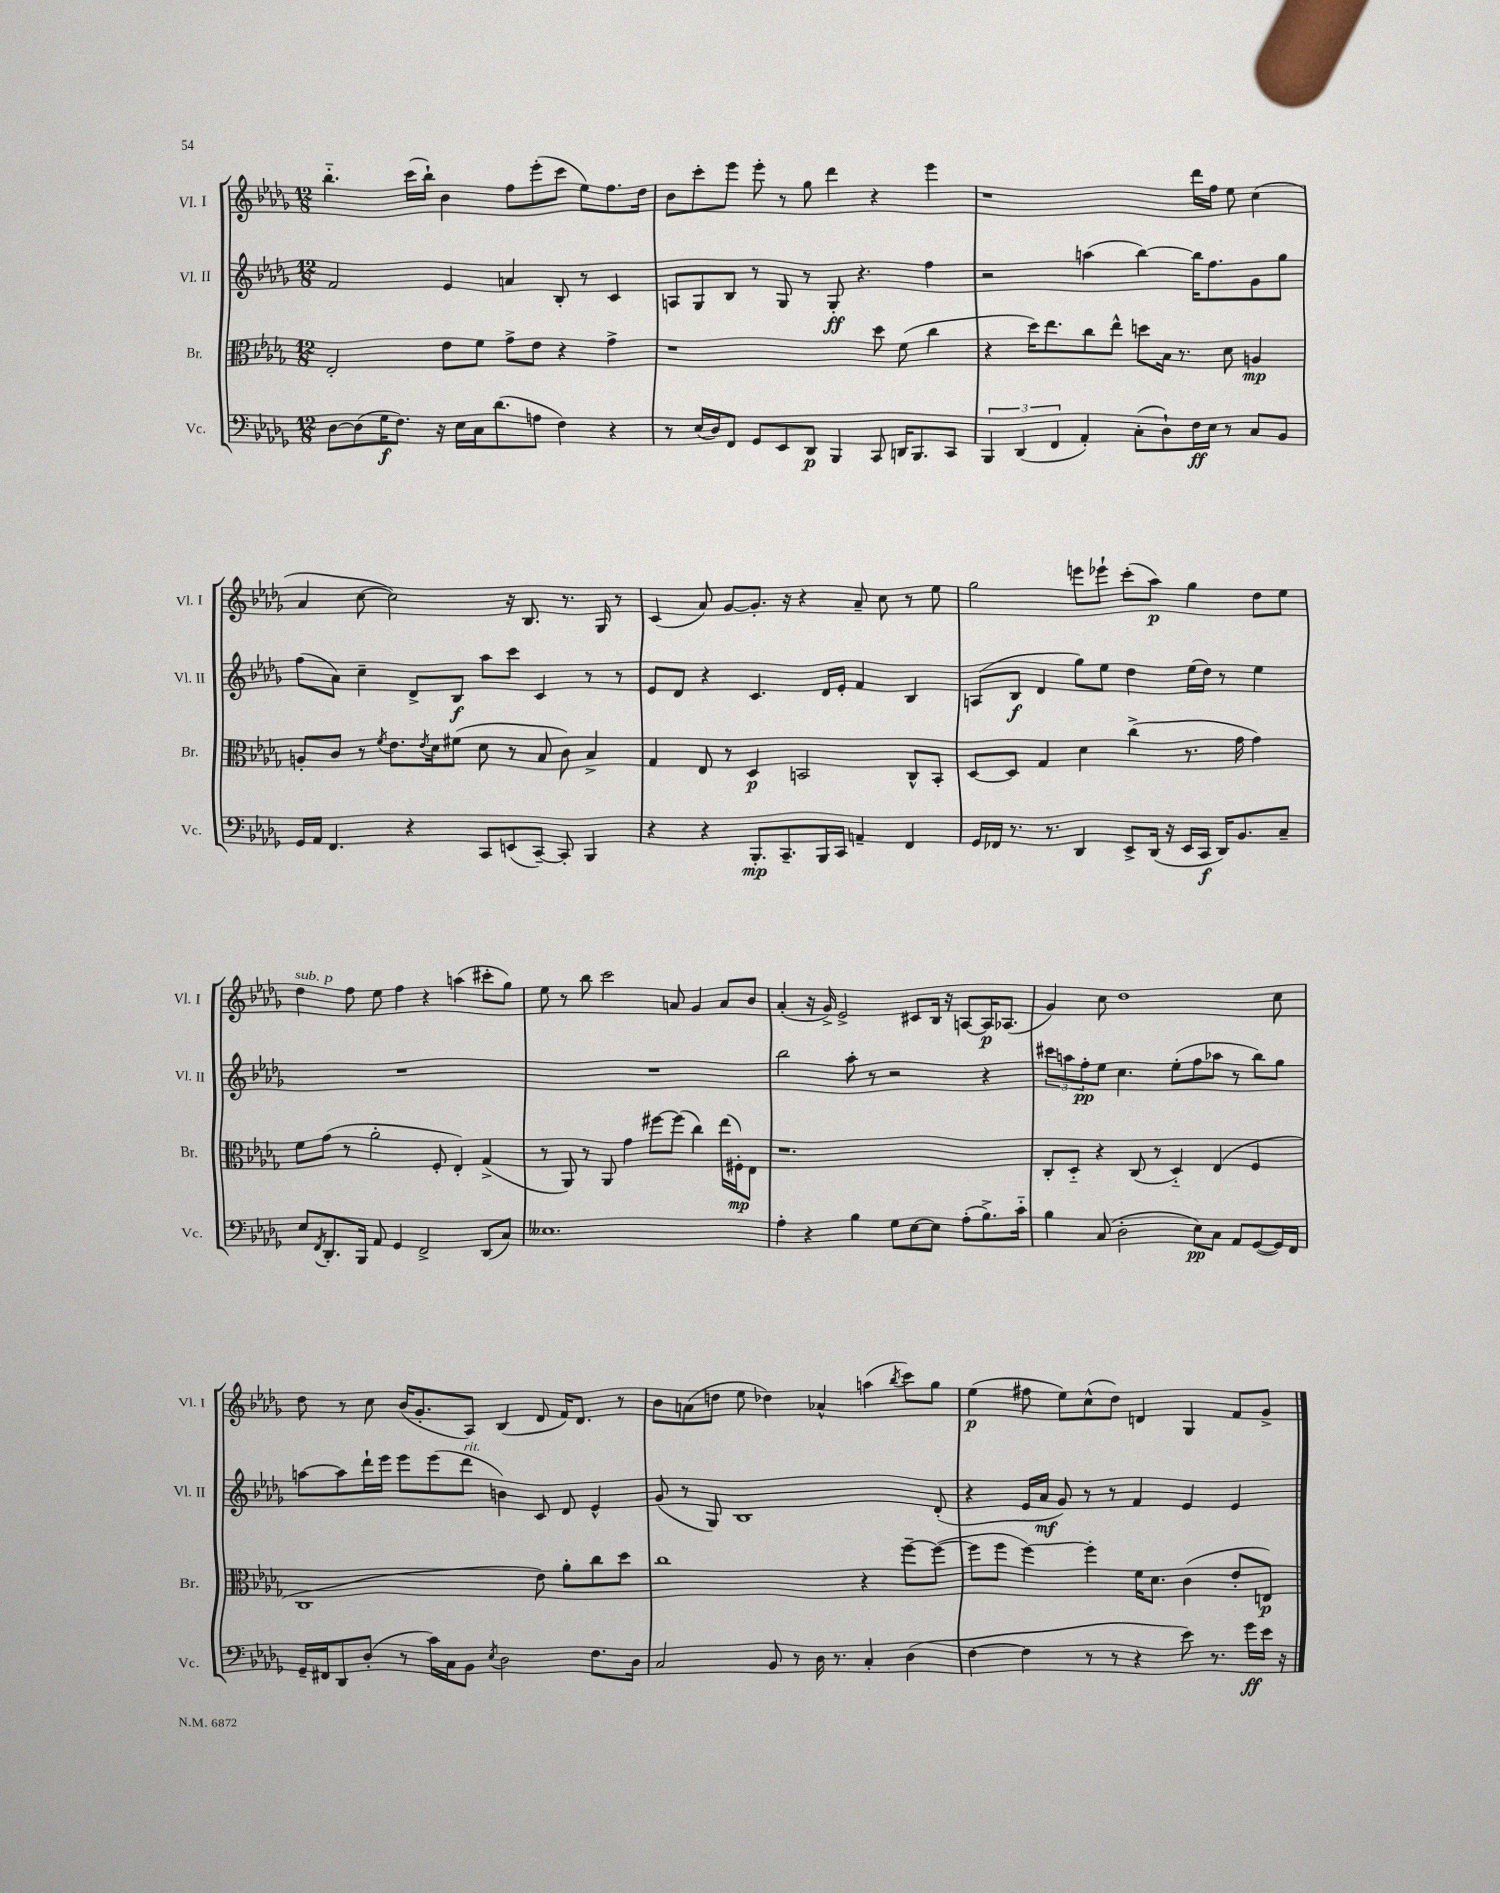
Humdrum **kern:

**kern	**dynam	**kern	**dynam	**kern	**dynam	**kern	**dynam
*part4	*part4	*part3	*part3	*part2	*part2	*part1	*part1
*staff4	*staff4	*staff3	*staff3	*staff2	*staff2	*staff1	*staff1
*I"Vc.	*	*I"Br.	*	*I"Vl. II	*	*I"Vl. I	*
*I'Vc.	*	*I'Br.	*	*I'Vl. II	*	*I'Vl. I	*
*clefF4	*	*clefC3	*	*clefG2	*	*clefG2	*
*k[b-e-a-d-g-]	*	*k[b-e-a-d-g-]	*	*k[b-e-a-d-g-]	*	*k[b-e-a-d-g-]	*
*M12/8	*	*M12/8	*	*M12/8	*	*M12/8	*
=7	=7	=7	=7	=7	=7	=7	=7
[8D-\L	.	2E-'/	.	2f/	.	4.bb-\	.
(8D-\]	.	.	.	.	.	.	.
16G-\K	f	.	.	.	.	.	.
8.F\J)	.	.	.	.	.	.	.
.	.	.	.	.	.	(16ccc\LL	.
.	.	.	.	.	.	16bb-`\JJ)	.
16r	.	8e-\L	.	4e-/	.	4b-\	.
16E-\LL	.	.	.	.	.	.	.
16C\J	.	8f\J	.	.	.	.	.
(8.d-\	.	.	.	.	.	.	.
.	.	8g-^\L	.	4an/	.	8ff\L	.
8An\J	.	8e-\J	.	.	.	(8eee-'\	.
4F\)	.	4r	.	8B-'/	.	8ccc\J	.
.	.	.	.	8r	.	8ee-\L)	.
4r	.	4g-^\	.	4c/	.	8.ff\	.
.	.	.	.	.	.	16dd-\Jk	.
=8	=8	=8	=8	=8	=8	=8	=8
8r	.	1r	.	8An/L	.	8b-\L	.
(16E-/LL	.	.	.	8G-/	.	8ccc'\	.
16D-/J)	.	.	.	.	.	.	.
8FF/J	.	.	.	8B-/J	.	8eee-\J	.
8GG-/L	.	.	.	8r	.	8eee-'\	.
8EE-/	.	.	.	8G-/	.	8r	.
8DD-/J	p	.	.	8r	.	8gg-\	.
4BBB-/	.	.	.	8G-'/	ff	4ddd-\	.
.	.	.	.	4.r	.	.	.
8CC/	.	8dd-\	.	.	.	4r	.
16DDn/KL	.	(8f\	.	.	.	.	.
8.BBB-/	.	.	.	.	.	.	.
.	.	4cc\	.	4ff\	.	4eee-\	.
8CC/J	.	.	.	.	.	.	.
=9	=9	=9	=9	=9	=9	=9	=9
6BBB-/	.	4r	.	2r	.	1r	.
(6DD-/	.	.	.	.	.	.	.
.	.	16dd-\KL)	.	.	.	.	.
.	.	8.ee-\	.	.	.	.	.
6FF/	.	.	.	.	.	.	.
4AA-'/)	.	8cc\	.	(4aan\	.	.	.
.	.	8ee-^^\J	.	.	.	.	.
(8C'\L	.	8ddn\L	.	[4bb-\)	.	.	.
8D-`\)	.	16B-\Jk	.	.	.	.	.
.	.	8.r	.	.	.	.	.
16F\L	ff	.	.	16bb-\KL]	.	16ddd-\LL	.
16E-\JJ	.	.	.	8.ff\	.	16ff\JJ	.
8r	.	8d-\	.	.	.	8ee-\	.
8C/L	.	4An/	mp	8g-\	.	(4cc\	.
8BB-/J	.	.	.	8gg-\J	.	.	.
!!LO:LB:g=z
=10	=10	=10	=10	=10	=10	=10	=10
16GG-/LL	.	8An'/L	.	(8ff\L	.	4a-/	.
16AA-/JJ	.	.	.	.	.	.	.
4.FF/	.	8c/J	.	8a-\J)	.	.	.
.	.	8r	.	4cc~\	.	[8cc\	.
.	.	8qf/	.	.	.	.	.
.	.	8.e-\L	.	.	.	2cc\])	.
4r	.	.	.	8d-^/L	.	.	.
.	.	8qe-/	.	.	.	.	.
.	.	16d-\k	.	.	.	.	.
.	.	(8f#X\J	.	8B-/J	f	.	.
8CC/L	.	8d-\	.	8aa-\L	.	.	.
(8EEn/	.	8r	.	8ccc\J	.	16r	.
.	.	.	.	.	.	8.B-/	.
[8CC~/J)	.	8B-/	.	4c/	.	.	.
8CC'/]	.	8c\)	.	.	.	8.r	.
4BBB-/	.	4B-^/	.	8r	.	.	.
.	.	.	.	.	.	16G-/	.
.	.	.	.	8r	.	8r	.
=11	=11	=11	=11	=11	=11	=11	=11
4r	.	4G-/	.	8e-/L	.	(4c/	.
.	.	.	.	8d-/J	.	.	.
4r	.	8E-/	.	4r	.	8a-/)	.
.	.	8r	.	.	.	[8g-/L	.
8.BBB-'/L	mp	4D-/	p	4.c/	.	8.g-'/J]	.
8.CC~/	.	.	.	.	.	16r	.
.	.	2BBn/	.	.	.	4r	.
16BBB-/L	.	.	.	16d-/LL	.	.	.
16CC/JJ	.	.	.	16e-'/JJ	.	.	.
4AAn~/	.	.	.	4f/	.	8a-~/	.
.	.	.	.	.	.	8cc\	.
4FF/	.	8C^^/L	.	4B-/	.	8r	.
.	.	8BB'/J	.	.	.	8ee-\	.
=12	=12	=12	=12	=12	=12	=12	=12
16GG-/LL	.	[8D-/L	.	(8An/L	.	2gg-\	.
16FF-X/JJ	.	.	.	.	.	.	.
8.r	.	8D-/J]	.	8B-/J	f	.	.
.	.	4G-/	.	4d-/	.	.	.
8.r	.	.	.	.	.	.	.
4DD-/	.	4d-\	.	8gg-\L)	.	8eeen\L	.
.	.	.	.	8ee-\J	.	8eee-X`\J	.
8EE-^/L	.	(4cc^\	.	4dd-\	.	(8ccc'\L	.
(16DD-/Jk	.	.	.	.	.	8aa-\J)	p
16r	.	.	.	.	.	.	.
16EE-/LL	.	8.r	.	(16ee-\LL	.	4gg-\	.
16CC/JJ	f	.	.	16dd-\JJ)	.	.	.
16DD-/KL)	.	.	.	8r	.	.	.
8.BB-/	.	16g-\	.	.	.	.	.
.	.	4g-\)	.	4ee-\	.	8dd-\L	.
8C~/J	.	.	.	.	.	8ee-\J	.
!!LO:LB:g=z
=13	=13	=13	=13	=13	=13	=13	=13
!	!	!	!	!	!	!LO:TX:a:i:t=sub. p	!
8E-/L	.	8f\L	.	1.r	.	4dd-\	.
8qFF/	.	.	.	.	.	.	.
8.DD-'/	.	(8g-\J	.	.	.	.	.
.	.	8r	.	.	.	8ff\	.
16BBB-/Jk	.	.	.	.	.	.	.
8AA-/	.	2a-'\	.	.	.	8ee-\	.
4GG-/	.	.	.	.	.	4ff\	.
2FF^/	.	.	.	.	.	4r	.
.	.	8F'/	.	.	.	.	.
.	.	4E-'/)	.	.	.	(4aan\	.
(8DD-/L	.	(4G-^/	.	.	.	8ccc#X'\L	.
8C/J)	.	.	.	.	.	8gg-\J)	.
=14	=14	=14	=14	=14	=14	=14	=14
1.E--X	.	8r	.	1.r	.	8ee-\	.
.	.	8AA-/)	.	.	.	8r	.
.	.	8r	.	.	.	8bb-\	.
.	.	8AA-/	.	.	.	2ccc\	.
.	.	4g-\	.	.	.	.	.
.	.	[8ff#X\L	.	.	.	.	.
.	.	(8ff#\J]	.	.	.	8an/	.
.	.	4cc\)	.	.	.	4g-/	.
.	.	(16ee-\LL	.	.	.	8a/L	.
.	.	16F#X'\J)	mp	.	.	.	.
.	.	8E-\J	.	.	.	8b-/J	.
=15	=15	=15	=15	=15	=15	=15	=15
4A-'\	.	1.r	.	2bb-\	.	(4a-'/	.
4r	.	.	.	.	.	16r	.
.	.	.	.	.	.	16g-^/)	.
.	.	.	.	.	.	2e-^/	.
4B-\	.	.	.	8aa-'\	.	.	.
.	.	.	.	8r	.	.	.
8G-\L	.	.	.	2r	.	.	.
[8E-\	.	.	.	.	.	8c#X/L	.
8E-\J]	.	.	.	.	.	16B-/Jk	.
.	.	.	.	.	.	16r	.
(8A-'\L	.	.	.	.	.	[8An/L	.
8.B-^\)	.	.	.	4r	.	16A/K]	p
.	.	.	.	.	.	(8.A-X/J	.
16c\Jk	.	.	.	.	.	.	.
=16	=16	=16	=16	=16	=16	=16	=16
4B-\	.	8C'/L	.	12ccc#X\L	.	4g-/)	.
.	.	.	.	12aan\	.	.	.
.	.	8D-/J	.	.	.	.	.
.	.	.	.	12ff'\	pp	.	.
(8C/	.	4r	.	8ee-\J	.	8cc\	.
2D-'\	.	.	.	4.cc\	.	1dd-	.
.	.	(8C/	.	.	.	.	.
.	.	8r	.	.	.	.	.
.	.	4D-/)	.	(8ee-'\L	.	.	.
8E-\L)	pp	.	.	8ff\	.	.	.
8C\J	.	(4E-/	.	8aa-X\J	.	.	.
8AA-/L	.	.	.	8r	.	.	.
([8GG-/	.	4F/	.	8bb-\L)	.	.	.
16GG-/L])	.	.	.	8gg-\J	.	8cc\	.
16FF/JJ	.	.	.	.	.	.	.
!!LO:LB:g=z
=17	=17	=17	=17	=17	=17	=17	=17
16GG-~/LL	.	1C	.	[8aan\L	.	8dd-\	.
16FF#X/J	.	.	.	.	.	.	.
8DD-/	.	.	.	8aa\]	.	8r	.
(8D-'/J	.	.	.	16ddd-`\L	.	8cc\	.
.	.	.	.	16eee-\JJ	.	.	.
8r	.	.	.	8eee-\L	.	(16b-/KL	.
.	.	.	.	.	.	8.g-'/	.
16c\LL)	.	.	.	(8eee-\	.	.	.
16C\J	.	.	.	.	.	.	.
!	!	!	!	!LO:TX:a:i:t=rit.	!	!	!
8BB-\J	.	.	.	8ddd-\J	.	8A-/J)	.
8qE-/	.	.	.	.	.	.	.
2D-\	.	.	.	4bn\)	.	(4B-/	.
.	.	8e-\)	.	8c/	.	8d-/	.
.	.	8a-'\L	.	8d-/	.	16f/KL)	.
.	.	.	.	.	.	8.d-/J	.
8.F\L	.	8cc\	.	4e-^^/	.	.	.
.	.	8dd-\J	.	.	.	8r	.
16D-\Jk	.	.	.	.	.	.	.
=18	=18	=18	=18	=18	=18	=18	=18
2C/	.	1cc	.	(8g-/	.	8b-\L	.
.	.	.	.	8r	.	(8an\	.
.	.	.	.	8G-/)	.	8ddn\J	.
.	.	.	.	1B-	.	8ee-\	.
8BB-/	.	.	.	.	.	4dd-X\)	.
8r	.	.	.	.	.	.	.
16D-\	.	.	.	.	.	4a-X^^/	.
8.r	.	.	.	.	.	.	.
4C'/	.	4r	.	.	.	(4aan\	.
.	.	.	.	.	.	8qbb-/	.
(4D-\	.	[8ff~\L	.	.	.	8ccc\L)	.
.	.	(8ff\J_	.	(8d-'/	.	8gg-\J	.
=19	=19	=19	=19	=19	=19	=19	=19
[4F\	.	8ff\L]	.	4r	.	(4ee-\	p
.	.	8ff\J	.	.	.	.	.
4F\]	.	[4ff\)	.	16e-/LL	.	8ff#X\	.
.	.	.	.	16a-/JJ	mf	.	.
.	.	.	.	8g-/)	.	8ee-\L)	.
8r	.	4ff'\]	.	8r	.	(8cc^^\	.
8r	.	.	.	8r	.	8dd-\J)	.
4r	.	16f\KL	.	4f/	.	4dn/	.
.	.	8.d-\J	.	.	.	.	.
8e-\)	.	(4c\	.	4e-/	.	4G-/	.
8.r	.	.	.	.	.	.	.
.	.	8e-'/L	.	4e-/	.	8f/L	.
16g-\LL	ff	.	.	.	.	.	.
16e-\JJ	.	8En/J)	p	.	.	8g-^/J	.
16r	.	.	.	.	.	.	.
==	==	==	==	==	==	==	==
*-	*-	*-	*-	*-	*-	*-	*-
